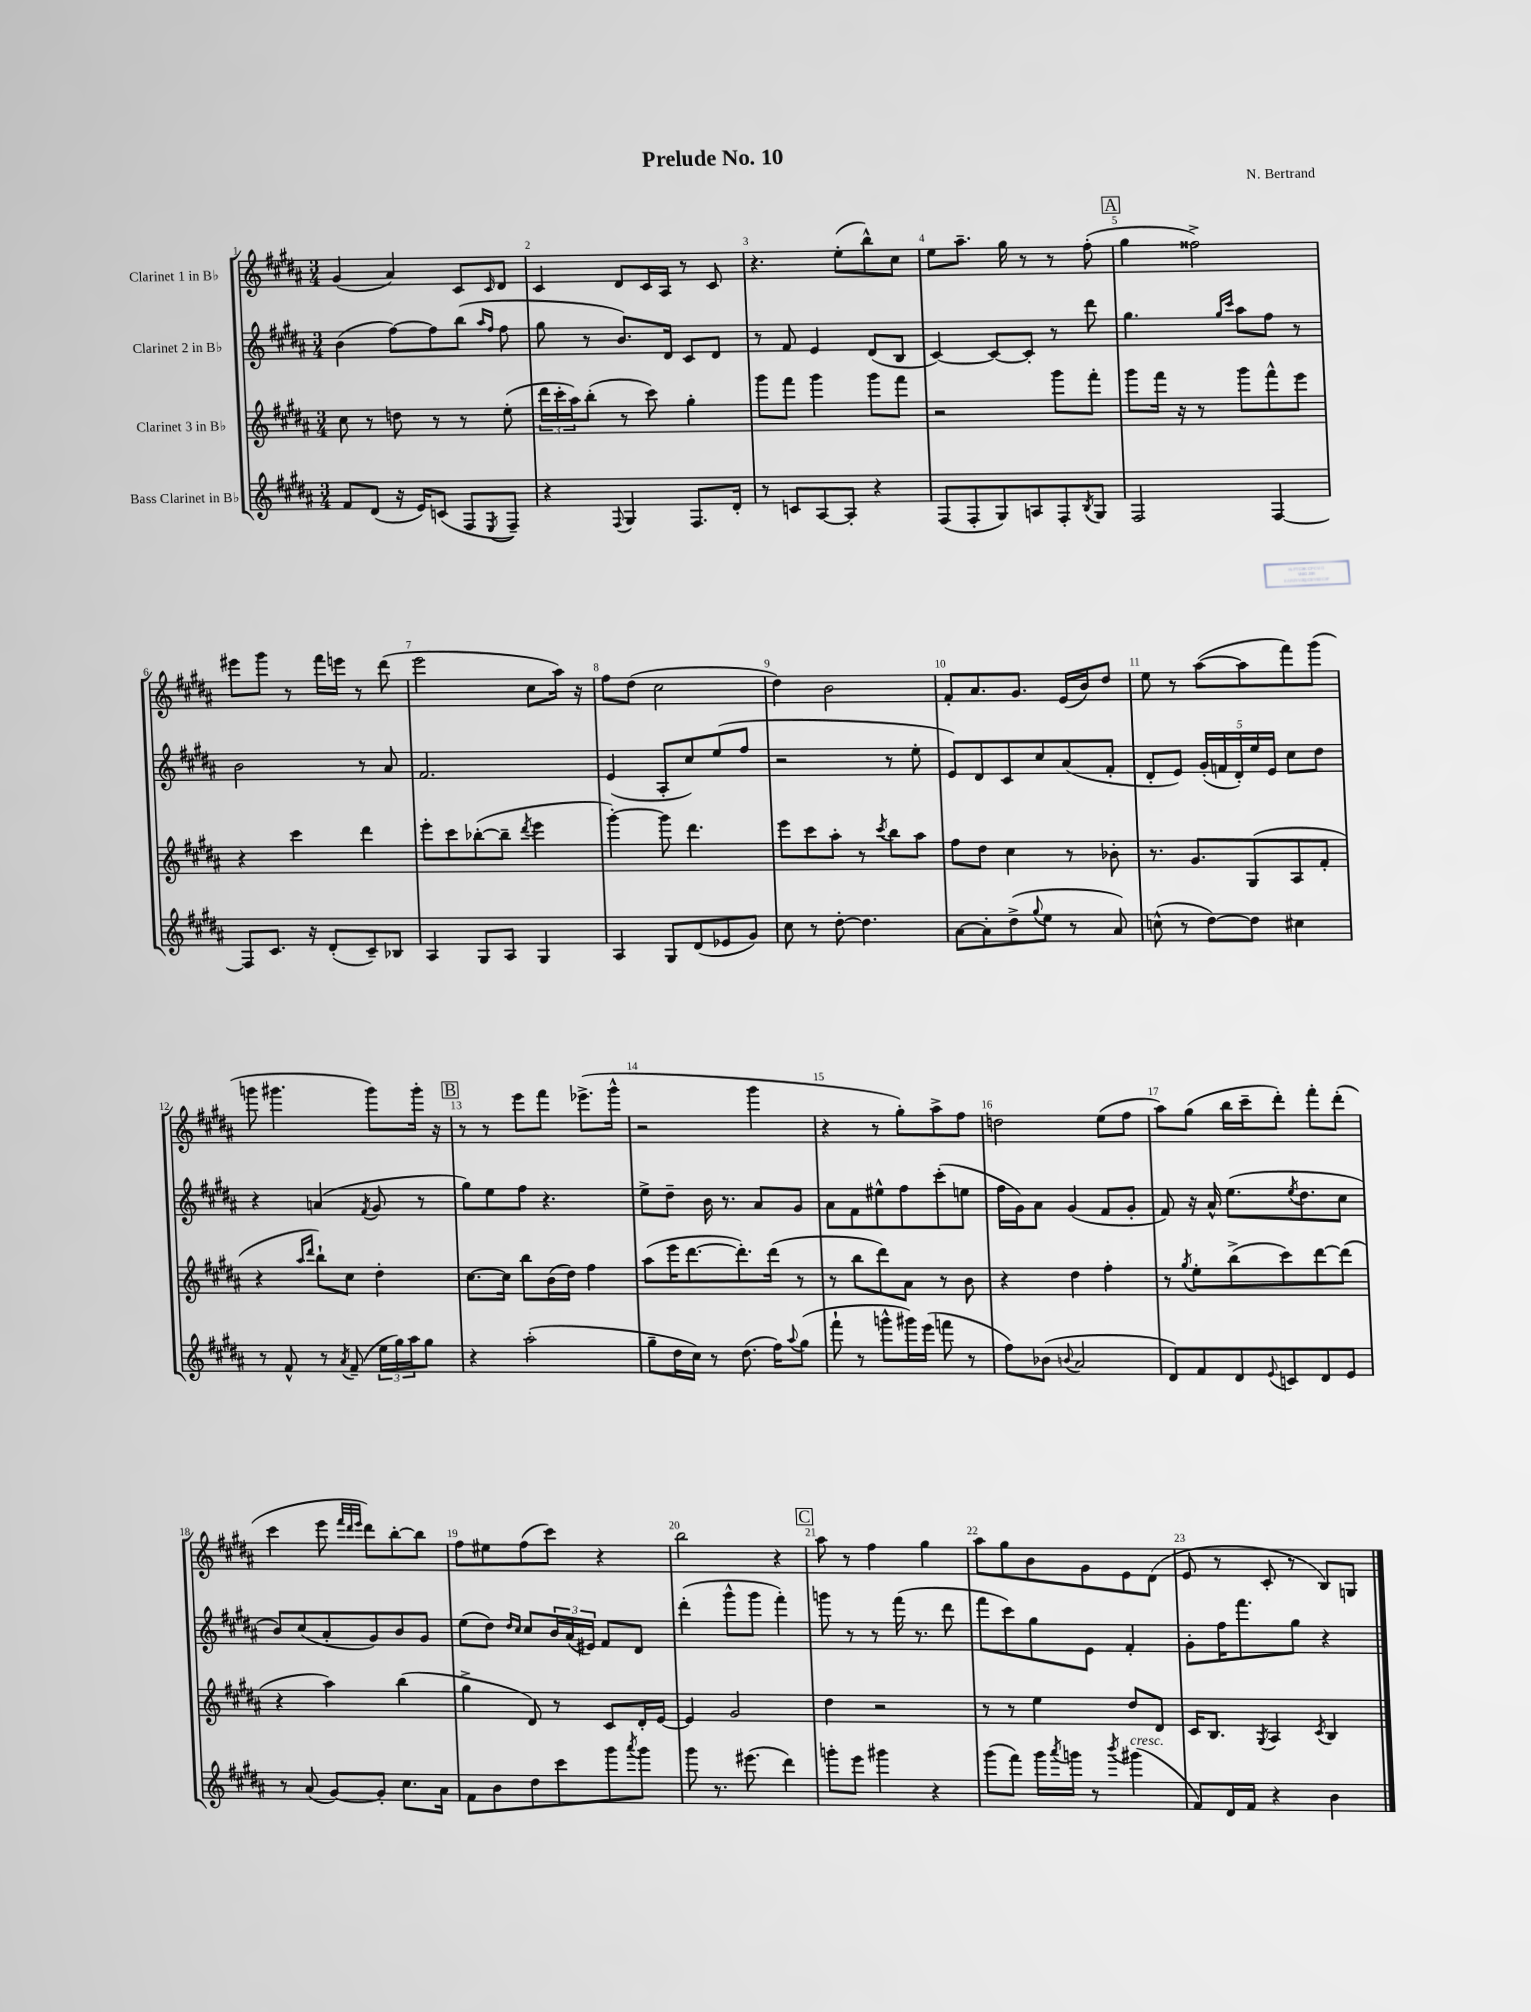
\header { title = "Prelude No. 10" composer = "N. Bertrand" }
<<
\new StaffGroup <<
\new Staff = "s0" \with { instrumentName = "Clarinet 1 in Bb" } {
    \clef treble \key b \major \numericTimeSignature \time 3/4
    gis'4( ais'4) cis'8 \grace { cis'16 } dis'8 |
    cis'4 dis'8 cis'16 ais16 r8 cis'8 |
    r4. e''8-.( b''8-^) cis''8 |
    e''8 ais''8.-- gis''16 r8 r8 fis''8-.( |
    \mark \markup { \box "A" } gis''4 fisis''2->) |
    eis'''8 gis'''8 r8 fis'''16 e'''16 r8 dis'''8( |
    e'''2 cis''8 ais''16) r16 |
    fis''8 dis''8( cis''2 |
    dis''4) b'2 |
    fis'8-. ais'8. gis'8. e'16( b'16) dis''8 |
    e''8 r8 ais''8~( ais''8 fis'''8) gis'''8( |
    g'''8 gis'''4. gis'''8) gis'''16-. r16 |
    \mark \markup { \box "B" } r8 r8 e'''8 fis'''8 ees'''8.->( gis'''16-^ |
    r2 gis'''4 |
    r4 r8 gis''8-.) ais''8-> fis''8 |
    d''2 e''8( fis''8 |
    ais''8) gis''8( b''16 cis'''16-- dis'''8-.) fis'''8-. dis'''8-.( |
    cis'''4 e'''8 \grace { fis'''32 dis'''32 e'''32 } dis'''8) b''8~-. b''8 |
    fis''8 eis''8 fis''8( cis'''8) r4 |
    b''2 r4 |
    \mark \markup { \box "C" } ais''8 r8 fis''4 gis''4 |
    ais''8 gis''8 b'8 gis'8 e'8 dis'8( |
    e'8 r8 cis'8-. r8 b8) g8 \bar "|." |
}
\new Staff = "s1" \with { instrumentName = "Clarinet 2 in Bb" } {
    \clef treble \key b \major \numericTimeSignature \time 3/4
    b'4( fis''8~) fis''8 b''8( \grace { ais''16 fis''16 } fis''8 |
    gis''8 r8 b'8.) dis'16 cis'8 dis'8 |
    r8 fis'8 e'4 dis'8( b8 |
    cis'4~) cis'8~ cis'8-. r8 dis'''8 |
    \mark \markup { \box "A" } gis''4. \grace { gis''16 cis'''16 } ais''8 fis''8 r8 |
    b'2 r8 ais'8 |
    fis'2. |
    e'4( ais8-. cis''8) e''8( fis''8 |
    r2 r8 e''8-. |
    e'8) dis'8 cis'8 cis''8 ais'8( fis'8-. |
    dis'8-. e'8) \tuplet 5/4 { gis'16-.( f'16 dis'16-.) e''16 e'16 } cis''8 dis''8 |
    r4 a'4( \acciaccatura { fis'8 } gis'8 r8 |
    \mark \markup { \box "B" } gis''8) e''8 fis''8 r4. |
    e''8-> dis''8-- b'16 r8. ais'8 gis'8 |
    ais'8 fis'8 eis''8-^ fis''8 cis'''8-.( e''8 |
    fis''16 gis'16) ais'8 gis'4( fis'8 gis'8-. |
    fis'8) r16 ais'16-^ e''8.( \acciaccatura { e''8 } dis''8. cis''8 |
    b'8) cis''8( ais'8-. gis'8) b'8 gis'8 |
    e''8( dis''8) \grace { dis''16 cis''16 } cis''8 \tuplet 3/2 { b'16 ais'16( eis'16) } fis'8 dis'8 |
    dis'''4-.( gis'''8-^ gis'''8 fis'''4-.) |
    \mark \markup { \box "C" } g'''8 r8 r8 fis'''16( r8. dis'''8 |
    fis'''8 cis'''8) gis''8 e'8 fis'4-. |
    gis'8-. fis''16 fis'''8. gis''8 r4 \bar "|." |
}
\new Staff = "s2" \with { instrumentName = "Clarinet 3 in Bb" } {
    \clef treble \key b \major \numericTimeSignature \time 3/4
    cis''8 r8 d''8 r8 r8 e''8-.( |
    \tuplet 3/2 { dis'''16 cis'''16-. ais''16) } b''8-.( r8 cis'''8) gis''4-. |
    gis'''8 fis'''8 gis'''4 gis'''8 fis'''8 |
    r2 gis'''8 fis'''8-. |
    \mark \markup { \box "A" } gis'''8 fis'''16 r16 r8 gis'''8 fis'''8-^ e'''8 |
    r4 cis'''4 dis'''4 |
    e'''8-. cis'''8 bes''8~-.( bes''8-- \acciaccatura { dis'''8 } e'''4 |
    gis'''4~-.) gis'''8 dis'''4. |
    e'''8 cis'''8 ais''8-. r8 \acciaccatura { cis'''8 } b''8 ais''8 |
    fis''8 dis''8 cis''4 r8 bes'8-. |
    r8. gis'8. gis8( ais8 fis'8-. |
    r4 \grace { ais''16 dis'''16 } b''8-!) cis''8 dis''4-. |
    \mark \markup { \box "B" } cis''8.~ cis''16 b''8 b'16( dis''16) fis''4 |
    ais''8( e'''16 dis'''8.~ dis'''8.-.) dis'''16( r8 |
    r8 b''8 dis'''8) ais'8 r8 b'8 |
    r4 dis''4 fis''4-. |
    r8 \acciaccatura { gis''8 } e''8-. b''8->( cis'''8) dis'''8~ dis'''8( |
    r4 ais''4) b''4( |
    gis''4-> dis'8) r8 cis'8 dis'16-. e'16~ |
    e'4 gis'2 |
    \mark \markup { \box "C" } dis''4 r2 |
    r8 r8 e''4 dis''8 dis'8 |
    cis'16 b8. \acciaccatura { gis8 } ais4 \acciaccatura { cis'8 } b4 \bar "|." |
}
\new Staff = "s3" \with { instrumentName = "Bass Clarinet in Bb" } {
    \clef treble \key b \major \numericTimeSignature \time 3/4
    fis'8 dis'8( r16 e'16) c'8( fis8 \acciaccatura { e8 } fis8--) |
    r4 \appoggiatura { fis8 } gis4 fis8. dis'16-. |
    r8 c'8 ais8~ ais8-. r4 |
    fis8( fis8-. gis8) a8 fis8-. \acciaccatura { b8 } gis8 |
    \mark \markup { \box "A" } fis2 fis4~ |
    fis8 cis'8. r16 dis'8-.( cis'8--) bes8 |
    ais4 gis8 ais8 gis4 |
    ais4 gis8 dis'8( ees'8 gis'8) |
    cis''8 r8 dis''8~-. dis''4. |
    ais'8~ ais'8-. dis''8->( \appoggiatura { gis''8 } e''8 r8 ais'8) |
    c''8-^( r8 dis''8~) dis''8 cis''4 |
    r8 fis'8-^ r8 \acciaccatura { ais'8 } fis'8--( \tuplet 3/2 { e''16 gis''16) ais''16 } gis''8 |
    \mark \markup { \box "B" } r4 ais''2-.( |
    gis''8-- dis''16 cis''16) r8 dis''8.( fis''16) \appoggiatura { ais''8 } gis''8( |
    fis'''8-! r8 g'''8-^ gis'''16) e'''16( f'''8 r8 |
    fis''8) bes'8( \appoggiatura { b'8 } ais'2 |
    dis'8) fis'8 dis'8 \appoggiatura { e'8 } c'8 dis'8 e'8 |
    r8 ais'8( gis'8~) gis'8-. cis''8. ais'16 |
    fis'8 b'8 dis''8 cis'''8 gis'''8 \acciaccatura { ais'''8 } gis'''8 |
    gis'''8 r8. eis'''8.( dis'''4) |
    \mark \markup { \box "C" } g'''8-. e'''8 gis'''4 r4 |
    gis'''8( fis'''8) gis'''16 \acciaccatura { ais'''8 } g'''16 r8 \acciaccatura { b'''8 } gis'''4^\markup { \italic "cresc." }( |
    fis'8) dis'16 fis'16 r4 b'4 \bar "|." |
}
>>
>>
\layout { \context { \Score \override BarNumber.break-visibility = ##(#f #t #t) barNumberVisibility = #all-bar-numbers-visible } }
